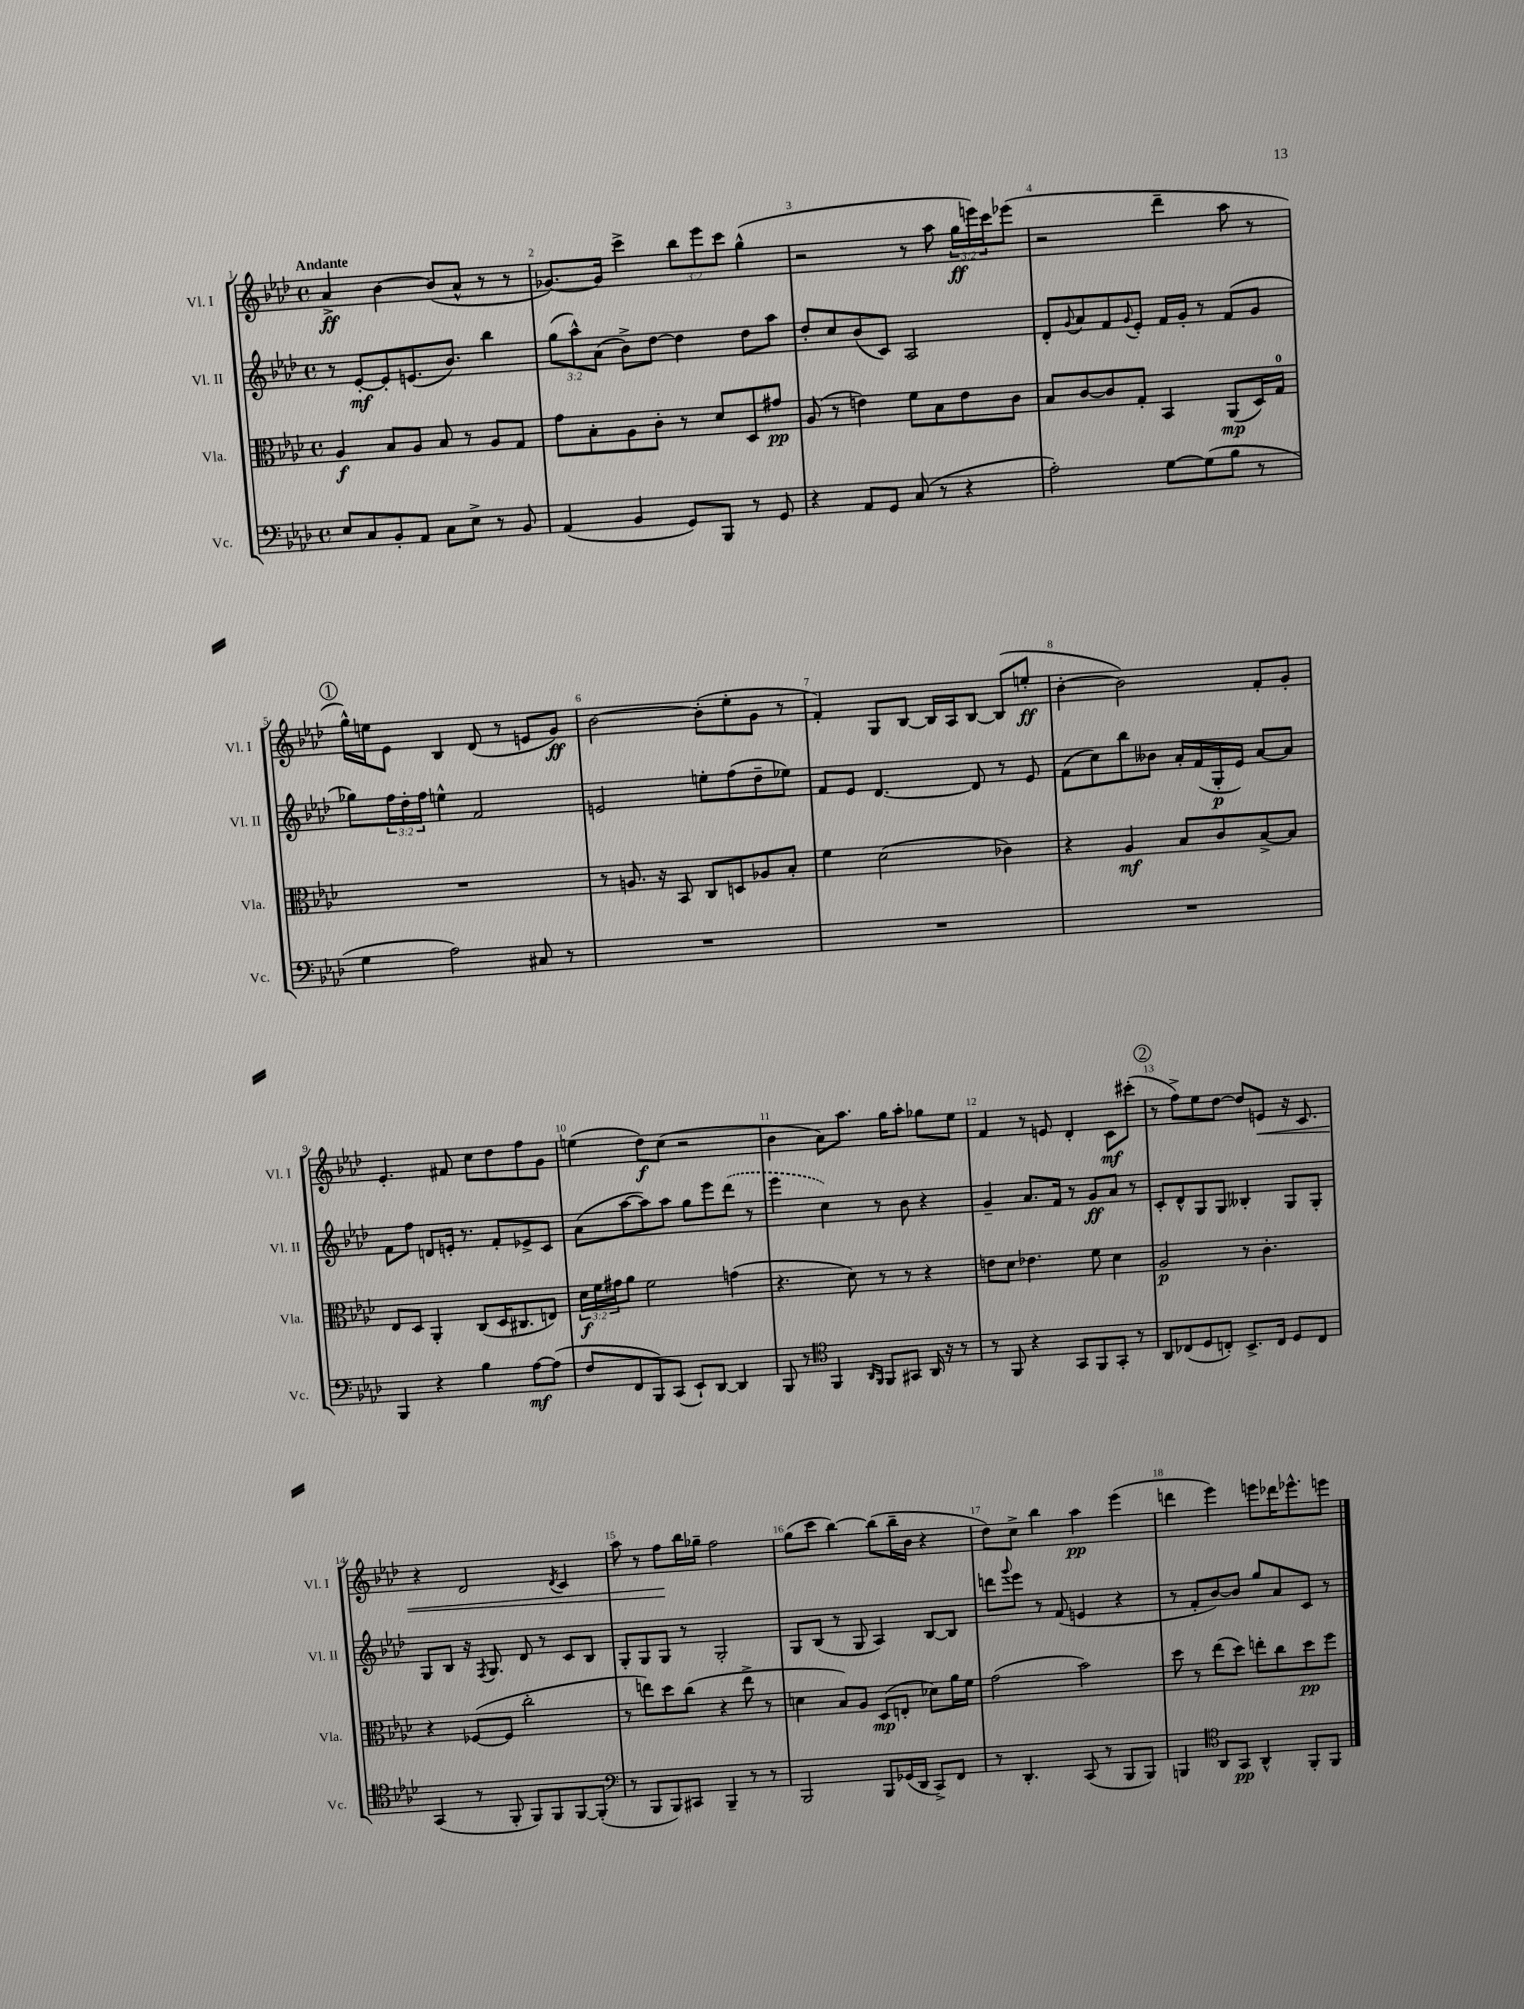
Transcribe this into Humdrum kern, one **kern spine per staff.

**kern	**dynam	**kern	**dynam	**kern	**dynam	**kern	**dynam
*part4	*part4	*part3	*part3	*part2	*part2	*part1	*part1
*staff4	*staff4	*staff3	*staff3	*staff2	*staff2	*staff1	*staff1
*I"Vc.	*	*I"Vla.	*	*I"Vl. II	*	*I"Vl. I	*
*I'Vc.	*	*I'Vla.	*	*I'Vl. II	*	*I'Vl. I	*
*clefF4	*	*clefC3	*	*clefG2	*	*clefG2	*
*k[b-e-a-d-]	*	*k[b-e-a-d-]	*	*k[b-e-a-d-]	*	*k[b-e-a-d-]	*
*M4/4	*	*M4/4	*	*M4/4	*	*M4/4	*
*met(c)	*	*met(c)	*	*met(c)	*	*met(c)	*
=1	=1	=1	=1	=1	=1	=1	=1
!	!	!	!	!	!	!LO:TX:a:B:t=Andante	!
8E-/L	.	4A-/	f	8r	.	4a-^/	ff
8C/	.	.	.	[8e-'/L	mf	.	.
8BB-'/	.	8B-/L	.	8e-'/]	.	[4b-\	.
8AA-/J	.	8A-/J	.	(8.en/	.	.	.
8C\L	.	8B-/	.	.	.	(8b-/L]	.
.	.	.	.	8.b-/J)	.	.	.
8E-^\J	.	8r	.	.	.	8a-^^/J	.
8r	.	8A-/L	.	4bb-\	.	8r	.
8BB-/	.	8G/J	.	.	.	8r	.
=2	=2	=2	=2	=2	=2	=2	=2
(4AA-/	.	8g\L	.	(12gg\L	.	[8.g-X/L)	.
.	.	.	.	12aa-^^\)	.	.	.
.	.	8B-'\	.	.	.	.	.
.	.	.	.	(12a-\J	.	.	.
.	.	.	.	.	.	16g-/Jk]	.
4BB-/	.	8A-\	.	8b-^\L)	.	4ccc^\	.
.	.	8c'\J	.	[8dd-\J	.	.	.
8GG/L)	.	8r	.	4dd-\]	.	12bb-\L	.
.	.	.	.	.	.	12eee-\	.
8BBB-/J	.	8d-/L	.	.	.	.	.
.	.	.	.	.	.	12ccc\J	.
8r	.	8D-/	.	8dd-\L	.	(4gg^^\	.
8GG/	.	8g#X/J	pp	8aa-\J	.	.	.
=3	=3	=3	=3	=3	=3	=3	=3
4r	.	(8A-/	.	8dd-'/L	.	2r	.
.	.	8r	.	8cc/	.	.	.
8AA-/L	.	4en\)	.	(8b-/	.	.	.
8GG/J	.	.	.	8c/J)	.	.	.
(8C/	.	8f\L	.	2A-/	.	8r	.
8r	.	8B-\	.	.	.	8aa-\	.
4r	.	8e\	.	.	.	24gg\LL	ff
.	.	.	.	.	.	24eeen\)	.
.	.	.	.	.	.	24ccc\J	.
.	.	8c\J	.	.	.	(8eee-X\J	.
=4	=4	=4	=4	=4	=4	=4	=4
2A-'\)	.	8B-/L	.	8d-'/L	.	2r	.
.	.	.	.	8qqg/	.	.	.
.	.	[8c/	.	8a-/	.	.	.
.	.	8c/]	.	8f/	.	.	.
.	.	.	.	8qqg/	.	.	.
.	.	8G'/J	.	8e-'/J	.	.	.
[8G\L	.	4BB-/	.	16f/LL	.	4ddd-~\	.
.	.	.	.	16g'/JJ	.	.	.
(8G\]	.	.	.	8r	.	.	.
8B-\J	.	(8AA-/L	mp	(8f/L	.	8aa-\	.
8r	.	16D-/L)	.	8g/J	.	8r	.
.	.	16G/JJ	.	.	.	.	.
!!LO:LB:g=z
!!LO:REH:place=s1:t=1
=5	=5	=5	=5	=5	=5	=5	=5
4G\	.	1r	.	8gg-X\L)	.	16gg^^\LL)	.
.	.	.	.	.	.	16een\J	.
.	.	.	.	24ff\L	.	8e-\J	.
.	.	.	.	24dd-'\	.	.	.
.	.	.	.	24ff\JJ	.	.	.
2A-\)	.	.	.	4een^^\	.	4B-/	.
.	.	.	.	2f/	.	(8d-/	.
.	.	.	.	.	.	8r	.
8C#X/	.	.	.	.	.	8en/L	.
8r	.	.	.	.	.	8g/J)	ff
=6	=6	=6	=6	=6	=6	=6	=6
1r	.	8r	.	2en/	.	[2b-\	.
.	.	8.An/	.	.	.	.	.
.	.	16r	.	.	.	.	.
.	.	8BB-/	.	.	.	.	.
.	.	8C/L	.	8een'\L	.	(8b-'\L]	.
.	.	8Dn/	.	(8ff\	.	8ee-'\	.
.	.	8A-X/	.	8dd-~\	.	8g\J	.
.	.	8B-'/J	.	8ee-X\J)	.	8r	.
=7	=7	=7	=7	=7	=7	=7	=7
1r	.	4f\	.	8f/L	.	4f'/)	.
.	.	.	.	8e-/J	.	.	.
.	.	(2d-\	.	[4.d-/	.	8G/L	.
.	.	.	.	.	.	[8B-/J	.
.	.	.	.	.	.	16B-/LL]	.
.	.	.	.	.	.	16A-/J	.
.	.	.	.	8d-/]	.	[8B-/J	.
.	.	4c-X\)	.	8r	.	(8B-/L]	.
.	.	.	.	8e-/	.	8een'/J	ff
=8	=8	=8	=8	=8	=8	=8	=8
1r	.	4r	.	(8f\L	.	[4b-'\	.
.	.	.	.	8cc\)	.	.	.
.	.	4A-/	mf	8bb-\	.	2b-\])	.
.	.	.	.	8b--X\J	.	.	.
.	.	8B-/L	.	16a-'/LL	.	.	.
.	.	.	.	(16f/	.	.	.
.	.	8c/	.	16G'/	p	.	.
.	.	.	.	16e-/JJ)	.	.	.
.	.	[8B-^/	.	[8a-/L	.	8f'/L	.
.	.	8B-/J]	.	8a-/J]	.	8g'/J	.
!!LO:LB:g=z
=9	=9	=9	=9	=9	=9	=9	=9
4BBB-/	.	8E-/L	.	8f\L	.	4.e-'/	.
.	.	8D-/J	.	8ff\J	.	.	.
4r	.	4AA-'/	.	8dn/L	.	.	.
.	.	.	.	16en'/Jk	.	8f#X/	.
.	.	.	.	8.r	.	.	.
4B-\	.	(8C/L	.	.	.	8cc\L	.
.	.	16D-/K	.	8f'/L	.	8dd-\	.
.	.	8.C#X/	.	.	.	.	.
[8A-\L	mf	.	.	8e-X^/	.	8ff\	.
(8A-\J]	.	8En/J)	.	8c/J	.	8g\J	.
=10	=10	=10	=10	=10	=10	=10	=10
8F/L	.	24d-\LL	f	(8a-\L	.	(4een\	.
.	.	24f\	.	.	.	.	.
.	.	24g#X\J	.	.	.	.	.
8FF/	.	8a-\J	.	[8aa-\	.	.	.
8BBB-/)	.	2f\	.	8aa-\])	.	8dd-\L)	f
(8CC/J	.	.	.	8aa-\J	.	(8cc\J	.
8EE-`/L)	.	.	.	8gg\L	.	2r	.
[8DD-/J	.	.	.	8eee-\	.	.	.
4DD-/]	.	(4gn\	.	(8ddd-\J	.	.	.
.	.	.	.	8r	.	.	.
=11	=11	=11	=11	=11	=11	=11	=11
8BBB-/	.	4.r	.	4eee-\	.	4b-\	.
8r	.	.	.	.	.	.	.
*clefC4	*	*	*	*	*	*	*
4FF/	.	.	.	4cc\)	.	8a-\L)	.
.	.	8d-\)	.	.	.	8.aa-\J	.
16qqAA-/LL	.	.	.	.	.	.	.
16qqFF/JJ	.	.	.	.	.	.	.
8FF/L	.	8r	.	8r	.	.	.
.	.	.	.	.	.	16gg\KL	.
8GG#X/J	.	8r	.	8b-\	.	8aa-'\J	.
16AA-/	.	4r	.	4r	.	8gg-X\L	.
16r	.	.	.	.	.	.	.
8r	.	.	.	.	.	8ee-\J	.
=12	=12	=12	=12	=12	=12	=12	=12
8r	.	8en\L	.	4g~/	.	4f/	.
8FF/	.	8d-\J	.	.	.	.	.
4r	.	4.e-X\	.	8.a-/L	.	8r	.
.	.	.	.	.	.	8en/	.
.	.	.	.	16f/Jk	.	.	.
8GG/L	.	.	.	8r	.	4d-'/	.
8FF/	.	8f\	.	8g/L	ff	.	.
8GG'/J	.	4d-\	.	8a-/J	.	8c\L	mf
8r	.	.	.	8r	.	(8ccc#X'\J	.
!!LO:REH:place=s1:t=2
=13	=13	=13	=13	=13	=13	=13	=13
8AA-/L	.	2A-/	p	8c'/L	.	8r	.
(8C-X/	.	.	.	8d-^^/	.	8ff^\L)	.
8D-/	.	.	.	8G/	.	8ee-\	.
8Cn'/J)	.	.	.	8G/J	.	[8dd-\J	.
8.BB-^/L	.	8r	.	4B--X'/	.	8dd-/L]	.
!	!	!	!	!	!	!	!LO:HP:b
.	.	4.c'\	.	.	.	8en/J	<
16C/Jk	.	.	.	.	.	.	.
8D-/L	.	.	.	8G/L	.	16r	.
.	.	.	.	.	.	8.c/	.
8C/J	.	.	.	8G'/J	.	.	.
!!LO:LB:g=z
=14	=14	=14	=14	=14	=14	=14	=14
(4GG/	.	4r	.	8G/L	.	4r	.
.	.	.	.	8B-/J	.	.	.
8r	.	([8F-X/L	.	16r	.	2d-/	.
.	.	.	.	8qF/	.	.	.
.	.	.	.	8.G/	.	.	.
8FF'/	.	8F-/J]	.	.	.	.	.
8FF/L)	.	2cc'\	.	8d-/	.	.	.
8FF/	.	.	.	8r	.	.	.
.	.	.	.	.	.	8qd-/	.
[8FF/	.	.	.	8c/L	.	4c/	.
(8FF'/J]	.	.	.	8B-/J	.	.	.
=15	=15	=15	=15	=15	=15	=15	=15
*clefF4	*	*	*	*	*	*	*
8r	.	8r	.	8G'/L	.	8aa-\	.
8BBB-/L	.	8een\L)	.	8G/	.	8r	.
8BBB-/)	.	8dd-\	.	8G/J	.	8ff\L	.
8CC#X/J	.	(8cc\J	.	8r	.	16bb-\L	[
.	.	.	.	.	.	16gg-X~\JJ	.
4BBB-~/	.	4r	.	2G'/	.	2ff\	.
8r	.	8ee^\	.	.	.	.	.
8r	.	8r	.	.	.	.	.
=16	=16	=16	=16	=16	=16	=16	=16
2BBB-/	.	4dn\	.	8G/L	.	(8gg\L	.
.	.	.	.	(8B-/J	.	8ccc\J	.
.	.	8B-/L)	.	8r	.	[4bb-\)	.
.	.	8A-/J	.	8G/	.	.	.
8BBB-/L	.	(8D-/L	mp	4A-/)	.	(8bb-\L]	.
(16GG-X/L	.	8En'/J	.	.	.	16bb-~\L	.
16DD-/JJ	.	.	.	.	.	16b-\JJ	.
8CC^/L)	.	8d-X\L)	.	[8B-/L	.	4r	.
8FF/J	.	16a-\L	.	8B-/J]	.	.	.
.	.	16f\JJ	.	.	.	.	.
=17	=17	=17	=17	=17	=17	=17	=17
8r	.	(2g\	.	8dddn\L	.	8dd-\L)	.
.	.	.	.	8qqggg/	.	.	.
4.DD-'/	.	.	.	8eee-\J	.	8cc^\J	.
.	.	.	.	8r	.	4bb-\	.
.	.	.	.	(8f/	.	.	.
(8CC/	.	2b-\)	.	4en/	.	4aa-\	pp
8r	.	.	.	.	.	.	.
8BBB-/L	.	.	.	4r	.	(4eee-\	.
8BBB-/J)	.	.	.	.	.	.	.
=18	=18	=18	=18	=18	=18	=18	=18
4BBBn/	.	8dd-\	.	8r	.	4dddn\	.
.	.	8r	.	8f'/L	.	.	.
*clefC4	*	*	*	*	*	*	*
8AA-/L	.	(8ee-\L	.	[8b-/)	.	4eee-\)	.
8GG/J	pp	8dd-\J)	.	8b-/J]	.	.	.
4AA-^^/	.	8een'\L	.	8gg/L	.	8eeen\L	.
.	.	8cc\	.	8a-/	.	16ddd-X\K	.
.	.	.	.	.	.	8.eee-X^^\	.
8FF'/L	.	8dd-\	pp	8c/J	.	.	.
8FF/J	.	8ff\J	.	8r	.	8eeen\J	.
==	==	==	==	==	==	==	==
*-	*-	*-	*-	*-	*-	*-	*-
